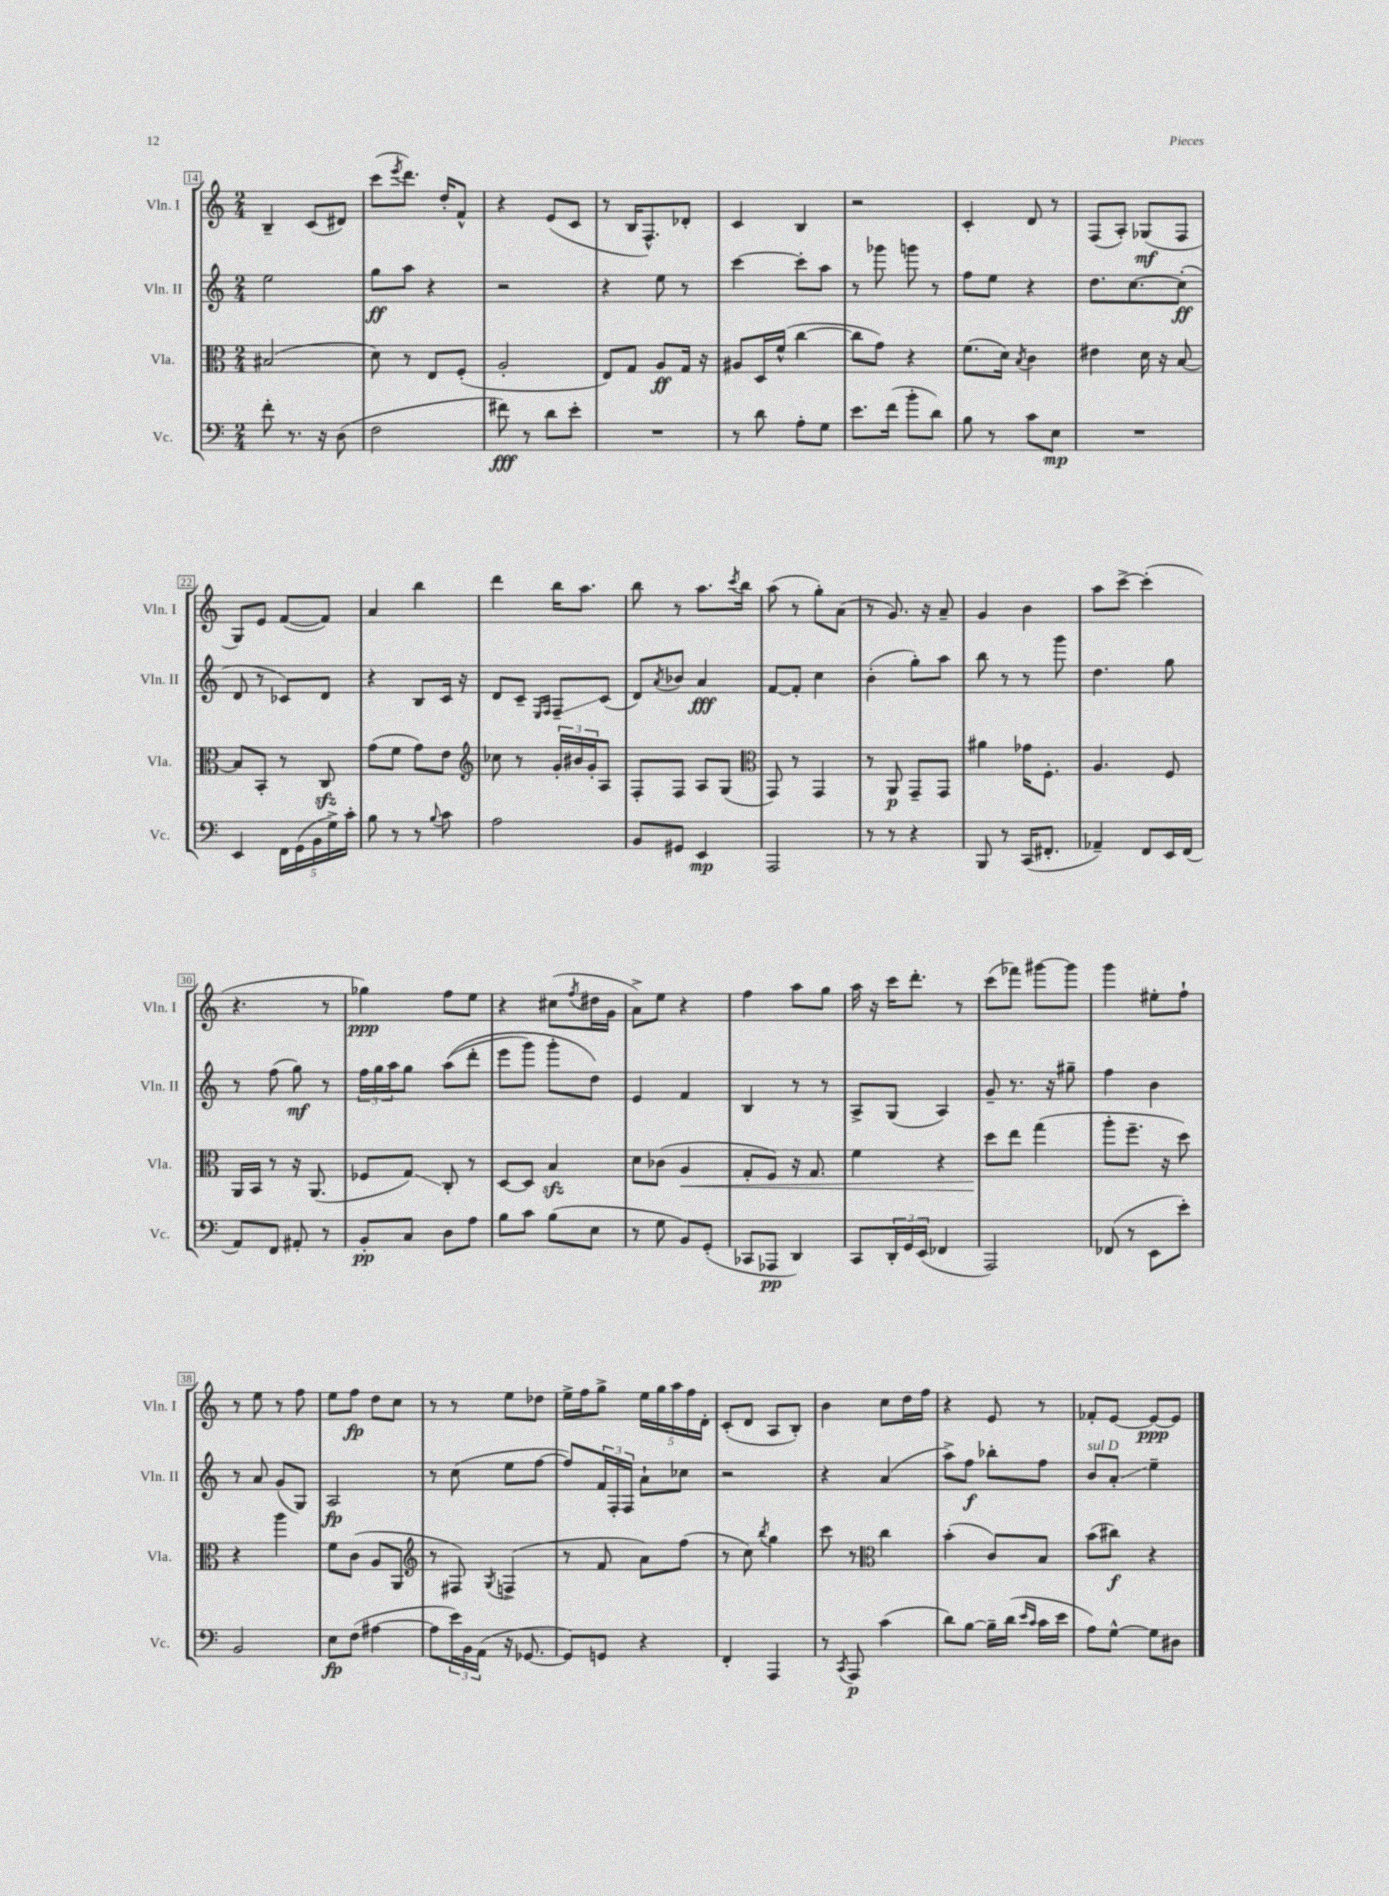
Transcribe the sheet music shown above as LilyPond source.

<<
\new StaffGroup <<
\new Staff = "s0" \with { instrumentName = "Vln. I" shortInstrumentName = "Vln. I" } {
    \clef treble \key c \major \numericTimeSignature \time 2/4
    b4-- c'8( dis'8) |
    c'''8( \acciaccatura { e'''8 } d'''8.) d''16-. f'8-^ |
    r4 e'8( c'8 |
    r8 b16 f8.-^) des'8-. |
    c'4 b4 |
    r2 |
    c'4-. d'8 r8 |
    f8( a8-.) ges8\mf( f8 |
    g8) e'8 f'8~( f'8) |
    a'4 b''4 |
    d'''4 b''16 a''8. |
    b''8 r8 a''8. \acciaccatura { c'''8 } b''16 |
    a''8( r8 g''8-.) a'8( |
    r8 g'8.) r16 a'8-- |
    g'4 b'4 |
    a''8 c'''8~-> c'''4-.( |
    r4. r8 |
    ges''4\ppp) f''8 e''8 |
    r4 cis''8( \acciaccatura { f''8 } dis''16 g'16 |
    a'8->) e''8 r4 |
    f''4 a''8 g''8 |
    a''16 r16 c'''16 d'''8.-. r8 |
    c'''8( fes'''8) gis'''8~ gis'''8 |
    g'''4 eis''8-. f''8-! |
    r8 e''8 r8 f''8 |
    e''8 f''8\fp d''8 c''8 |
    r8 r8 e''8 des''8 |
    e''16-> f''16 g''8-> \tuplet 5/4 { e''16 g''16 a''16 f''16 d'16-. } |
    c'8-.( d'8 a8 b8-.) |
    b'4 c''8 d''16 f''16 |
    r4 e'8 r8 |
    fes'8-. e'8~ e'8~\ppp e'8 \bar "|." |
}
\new Staff = "s1" \with { instrumentName = "Vln. II" shortInstrumentName = "Vln. II" } {
    \clef treble \key c \major \numericTimeSignature \time 2/4
    e''2 |
    g''8\ff a''8 r4 |
    r2 |
    r4 e''8 r8 |
    c'''4~ c'''8-. a''8 |
    r8 ges'''8 g'''8 r8 |
    f''8 e''8 r4 |
    d''8. c''8.~ c''8-.\ff( |
    d'8 r8 ces'8) d'8 |
    r4 b8 c'16 r16 |
    d'8 c'8-- \grace { e16 f16 } f8--\glissando c'8( |
    d'8) \acciaccatura { a'8 } bes'8 a'4\fff |
    f'8~ f'8-. c''4 |
    b'4-.( g''8-.) a''8 |
    b''8 r8 r8 g'''8 |
    d''4. g''8 |
    r8 f''8( g''8\mf) r8 |
    \tuplet 3/2 { f''16 g''16 a''16 } g''8 a''8(\( d'''8-. |
    e'''8 g'''8) g'''8-. d''8\) |
    e'4 f'4 |
    b4 r8 r8 |
    a8-> g8( a4) |
    g'8-- r8. r16 gis''8-- |
    f''4 b'4 |
    r8 a'8 g'8( g8) |
    a2\fp |
    r8 c''8( e''8 f''8~ |
    f''8) \tuplet 3/2 { f'16 f16-. f16 } a'8-! ces''8 |
    r2 |
    r4 a'4( |
    a''8->) f''8\f bes''8-. f''8 |
    b'8^\markup { \italic "sul D" } a'8-.\glissando e''4-- \bar "|." |
}
\new Staff = "s2" \with { instrumentName = "Vla." shortInstrumentName = "Vla." } {
    \clef alto \key c \major \numericTimeSignature \time 2/4
    bis2( |
    d'8) r8 e8 f8-.( |
    a2-. |
    e8) g8 a8\ff g16 r16 |
    ais8 d16 f'16-^( c''4~ |
    c''8 g'8) r4 |
    f'8.( d'16) \acciaccatura { b8 } c'4 |
    eis'4 d'16 r16 b8~ |
    b8 b,8-. r8 c8\sfz |
    g'8( f'8 g'8) e'8 |
    \clef treble ces''8 r8 \tuplet 3/2 { g'16-. bis'16 g'16-. } a8 |
    f8-. f8 a8 g8( |
    \clef alto g,8) r8 g,4 |
    r8 a,8\p g,8-- g,8 |
    ais'4 ges'16 f8.-. |
    a4. f8 |
    a,16 b,16 r8 r16 a,8.( |
    fes8 g8\glissando) c8-. r8 |
    d8~ d8 b4\sfz |
    d'8 ces'8( a4\< |
    g8-. f8) r16 g8. |
    f'4 r4 |
    d''8\! e''8 g''4( |
    a''8-. f''8.-- r16 d''8) |
    r4 a''4 |
    f'8 c'8( a8 a,8 |
    \clef treble r8 fis8) \acciaccatura { g8 } f4->( |
    r8 f'8 a'8) f''8( |
    r8 c''8) \acciaccatura { b''8 } g''4 |
    c'''8 r8 \clef alto c''4 |
    b'4-.( c'8) b8 |
    b'8( cis''8\f) r4 \bar "|." |
}
\new Staff = "s3" \with { instrumentName = "Vc." shortInstrumentName = "Vc." } {
    \clef bass \key c \major \numericTimeSignature \time 2/4
    f'8-. r8. r16 d8( |
    f2 |
    fis'8\fff) r8 d'8 e'8-. |
    R2 |
    r8 d'8 a8-. g8 |
    e'8. f'16( b'8-. d'8) |
    b8 r8 c'8 e8\mp |
    R2 |
    e,4 \tuplet 5/4 { f,16 g,16( b,16 g16->) c'16-. } |
    b8 r8 r8 \appoggiatura { b8 } c'8 |
    a2 |
    b,8 gis,8 e,4\mp |
    a,,2 |
    r8 r8 r4 |
    b,,8 r8 c,16( fis,8.-. |
    aes,4--) f,8 e,16 f,16( |
    a,8) f,8 ais,8-. r8 |
    b,8-.\pp c8 d8 a8 |
    b8 c'8 b8( e8 |
    r8 g8 b,8) g,8-.( |
    ces,8 aes,,8\pp d,4) |
    c,8 \tuplet 3/2 { d,16-. g,16 e,16( } fes,4 |
    a,,2) |
    fes,8( r8 e,8 e'8-.) |
    b,2 |
    e8\fp f8( ais4~ |
    ais8 \tuplet 3/2 { e'16) b,16 a,16( } r16 ges,8.~ |
    ges,8) g,8 r4 |
    f,4-. a,,4 |
    r8 \acciaccatura { c,8 } a,,8\p c'4( |
    d'8) b8~ b16-- d'16( \grace { e'16 c'16 } c'16 e'16 |
    a8) g8~-^ g8 dis8 \bar "|." |
}
>>
>>
\layout { \context { \Score currentBarNumber = #14 \override BarNumber.stencil = #(make-stencil-boxer 0.1 0.3 ly:text-interface::print) } }
